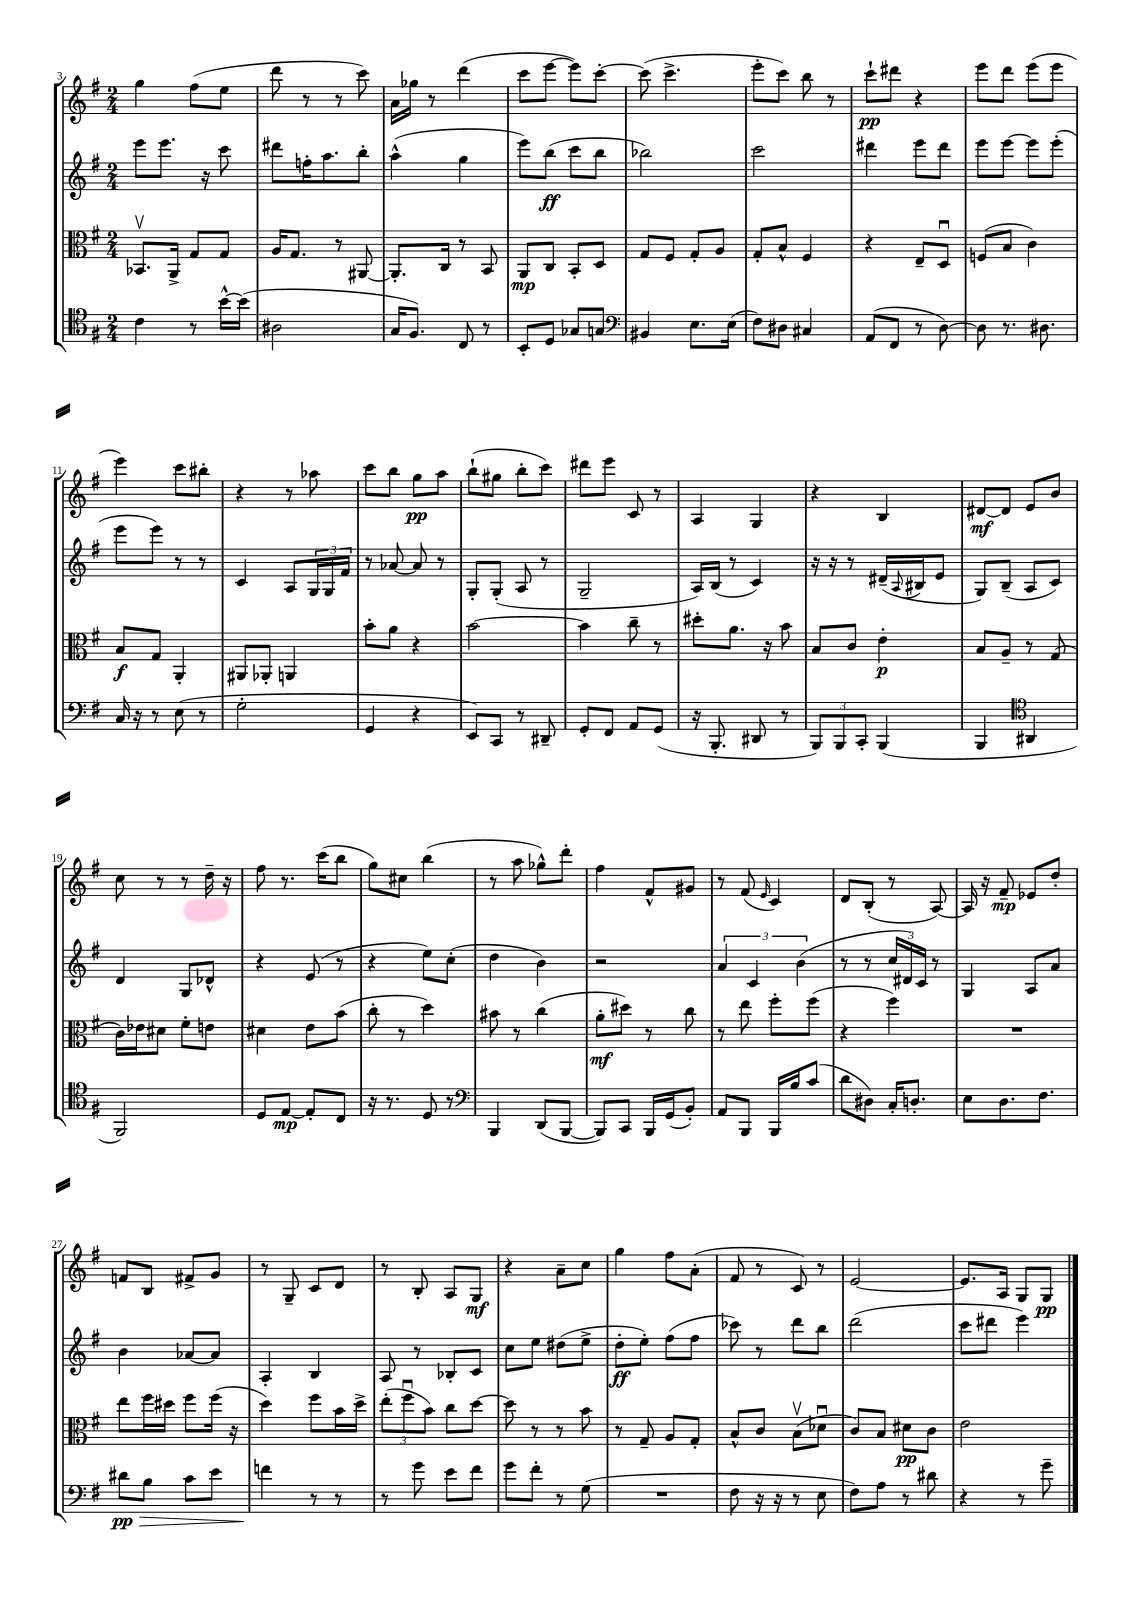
<<
\new StaffGroup <<
\new Staff = "s0" {
    \clef treble \key g \major \numericTimeSignature \time 2/4
    g''4 fis''8( e''8 |
    d'''8 r8 r8 c'''8) |
    a'16 ges''16 r8 d'''4( |
    c'''8 e'''8~ e'''8) c'''8~-. |
    c'''8( c'''4.-> |
    e'''8-. c'''8) b''8 r8 |
    c'''8-!\pp dis'''8 r4 |
    e'''8 d'''8 e'''8( e'''8 |
    e'''4) c'''8 bis''8-. |
    r4 r8 aes''8 |
    c'''8 b''8 g''8\pp a''8 |
    b''8-!( gis''8 b''8-. c'''8) |
    dis'''8 e'''8 c'8 r8 |
    a4 g4 |
    r4 b4 |
    dis'8~\mf dis'8 e'8 b'8 |
    c''8 r8 r8 d''16-- r16 |
    fis''8 r8. c'''16( b''8 |
    g''8) cis''8 b''4( |
    r8 a''8 ges''8-^) d'''8-. |
    fis''4 fis'8-^ gis'8 |
    r8 fis'8( \grace { e'16 } c'4) |
    d'8 b8-.( r8 a8~) |
    a16 r16 fis'8--\mp ees'8 d''8-. |
    f'8 b8 fis'8-> g'8 |
    r8 g8-- c'8 d'8 |
    r8 b8-. a8 g8\mf |
    r4 a'8-- c''8 |
    g''4 fis''8 a'8-.( |
    fis'8 r8 c'8) r8 |
    e'2~ |
    e'8. a16 g8 g8\pp \bar "|." |
}
\new Staff = "s1" {
    \clef treble \key g \major \numericTimeSignature \time 2/4
    e'''8 e'''8. r16 c'''8 |
    dis'''8 f''16-. a''8. b''8-. |
    a''4-^( g''4 |
    e'''8) b''8\ff( c'''8 b''8 |
    bes''2) |
    c'''2 |
    dis'''4 e'''8 dis'''8 |
    e'''8 e'''8~ e'''8 e'''8-.( |
    e'''8 e'''8) r8 r8 |
    c'4 a8 \tuplet 3/2 { g16 g16 fis'16 } |
    r8 aes'8~ aes'8 r8 |
    g8-. g8-.( a8 r8 |
    g2-- |
    a16) b16( r8 c'4) |
    r16 r16 r8 dis'16--( \appoggiatura { a8 } bis16 e'8 |
    g8) b8--( a8 c'8) |
    d'4 g8 des'8-^ |
    r4 e'8( r8 |
    r4 e''8) c''8-.( |
    d''4 b'4) |
    r2 |
    \tuplet 3/2 { a'4 c'4 b'4( } |
    r8 r8 \tuplet 3/2 { c''16 dis'16) c'16 } r8 |
    g4 a8 a'8 |
    b'4 aes'8~ aes'8 |
    a4-. b4 |
    a8 r8 bes8-. c'8 |
    c''8 e''8 dis''8( e''8-> |
    d''8-.\ff e''8-.) fis''8( fis''8 |
    ces'''8) r8 d'''8 b''8 |
    d'''2( |
    c'''8 dis'''8 e'''4) \bar "|." |
}
\new Staff = "s2" {
    \clef alto \key g \major \numericTimeSignature \time 2/4
    bes,8.\upbow a,16-> g8 g8 |
    a16 g8. r8 ais,8~ |
    ais,8.-. c16 r8 b,8 |
    a,8\mp c8 b,8-. d8 |
    g8 fis8 g8-. a8 |
    g8-. b8-^ fis4 |
    r4 e8-- d8\downbow |
    f8( b8 c'4) |
    b8\f g8 a,4-. |
    ais,8 aes,8-. a,4 |
    b'8-. a'8 r4 |
    b'2~ |
    b'4 c''8-- r8 |
    dis''8-. a'8. r16 b'8 |
    b8 c'8 e'4-.\p |
    b8 a8-- r8 g8( |
    c'16) ees'16 dis'8 fis'8-. e'8 |
    dis'4 e'8 b'8( |
    c''8-. r8 d''4) |
    bis'8 r8 c''4( |
    a'8-.\mf dis''8) r8 c''8 |
    r8 e''8 fis''8-. fis''8( |
    r4 fis''4) |
    R2 |
    e''8 fis''16 dis''16 fis''8 fis''16( r16 |
    d''4) fis''8 b'16 d''16-> |
    \tuplet 3/2 { e''8-.( fis''8\downbow b'8) } c''8 d''8~ |
    d''8 r8 r8 b'8 |
    r8 g8-- a8 g8-. |
    b8-^ c'8 b8\upbow( des'8\downbow |
    c'8) b8 dis'8\pp c'8 |
    e'2 \bar "|." |
}
\new Staff = "s3" {
    \clef tenor \key g \major \numericTimeSignature \time 2/4
    c'4 r8 b'16~-^ b'16( |
    ais2 |
    g16 fis8.) c8 r8 |
    b,8-. d8 ges8 g8 |
    \clef bass bis,4 e8. e16( |
    fis8) dis8 cis4 |
    a,8( fis,8 r8 d8~) |
    d8 r8. dis8. |
    c16 r16 r8 e8( r8 |
    g2-. |
    g,4 r4 |
    e,8) c,8 r8 dis,8-- |
    g,8-. fis,8 a,8 g,8( |
    r16 b,,8.-. dis,8 r8 |
    \tuplet 3/2 { b,,8) b,,8 c,8-. } b,,4( |
    b,,4 \clef tenor ais,4 |
    fis,2) |
    d8 e8~\mp e8-. c8 |
    r16 r8. d8 r8 |
    \clef bass b,,4 d,8( b,,8~ |
    b,,8) c,8 b,,16 g,16( b,8-.) |
    a,8 b,,8 b,,16 b16 c'8( |
    d'8 dis8) c16-. d8.-. |
    e8 d8. fis8. |
    dis'8\pp\> b8 c'8 e'8 |
    f'4\! r8 r8 |
    r8 g'8 e'8 fis'8 |
    g'8 fis'8-. r8 g8( |
    R2 |
    fis8 r16 r16 r8 e8 |
    fis8) a8 r8 dis'8 |
    r4 r8 g'8-- \bar "|." |
}
>>
>>
\layout { \context { \Score currentBarNumber = #3 } }
